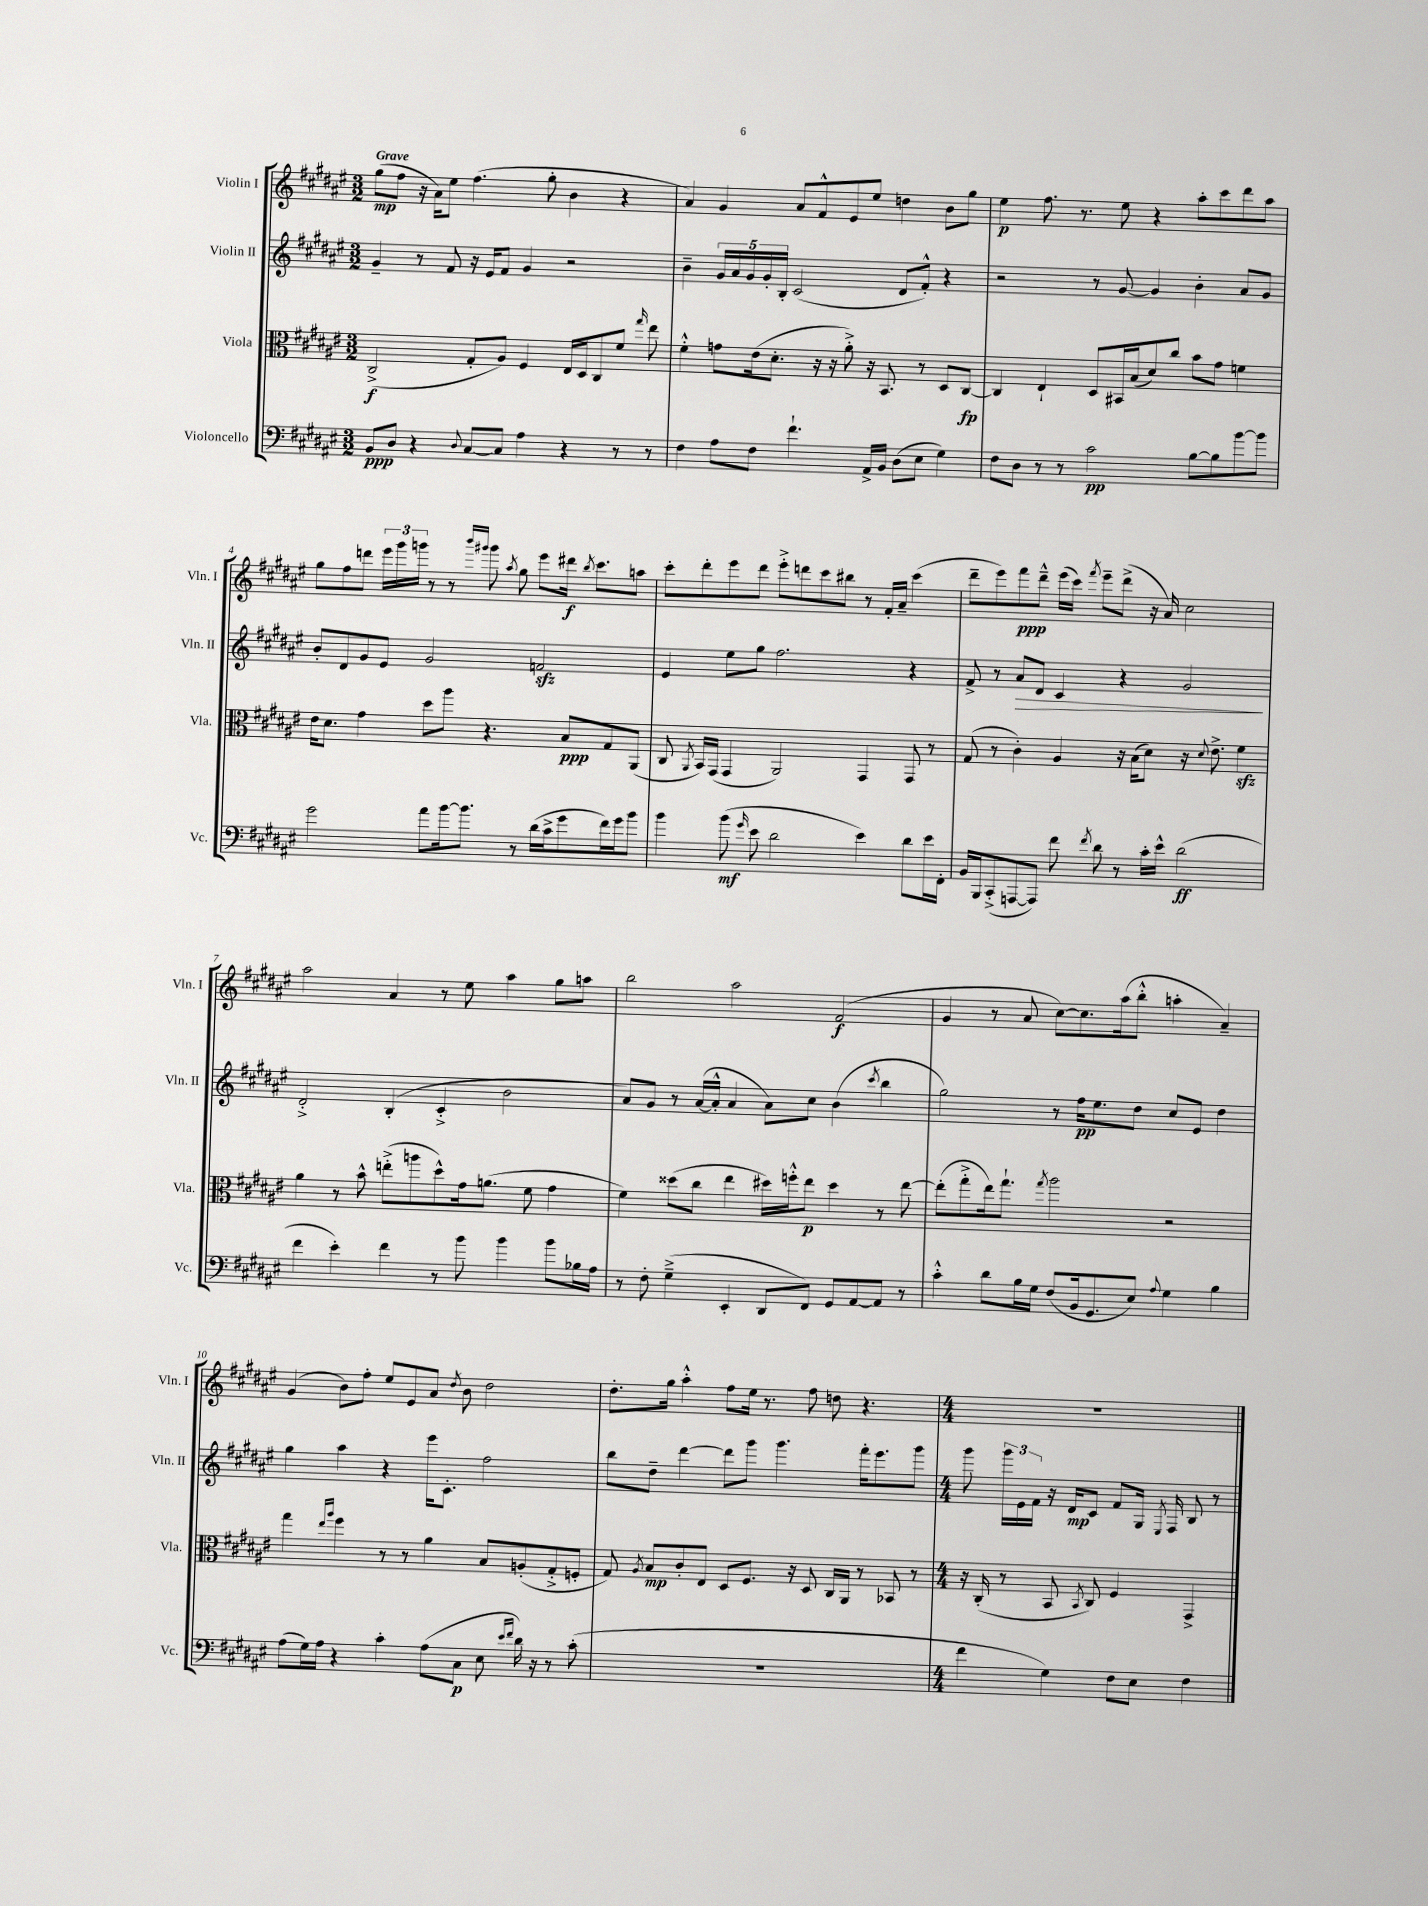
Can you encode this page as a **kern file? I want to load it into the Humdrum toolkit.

**kern	**dynam	**kern	**dynam	**kern	**dynam	**kern	**dynam
*part4	*part4	*part3	*part3	*part2	*part2	*part1	*part1
*staff4	*staff4	*staff3	*staff3	*staff2	*staff2	*staff1	*staff1
*I"Violoncello	*	*I"Viola	*	*I"Violin II	*	*I"Violin I	*
*I'Vc.	*	*I'Vla.	*	*I'Vln. II	*	*I'Vln. I	*
*clefF4	*	*clefC3	*	*clefG2	*	*clefG2	*
*k[f#c#g#d#a#e#]	*	*k[f#c#g#d#a#e#]	*	*k[f#c#g#d#a#e#]	*	*k[f#c#g#d#a#e#]	*
*M3/2	*	*M3/2	*	*M3/2	*	*M3/2	*
=1	=1	=1	=1	=1	=1	=1	=1
!	!	!	!	!	!	!LO:TX:a:B:t=Grave	!
8BB/L	ppp	(2C#^/	f	4g#~/	.	(8gg#\L	mp
8D#/J	.	.	.	.	.	8ff#\J	.
4r	.	.	.	8r	.	16r	.
.	.	.	.	.	.	16a#\KL)	.
.	.	.	.	8f#/	.	8ee#\J	.
8qqD#/	.	.	.	.	.	.	.
[8C#/L	.	8G#'/L	.	16r	.	(4.ff#\	.
.	.	.	.	16e#/KL	.	.	.
8C#/J]	.	8A#/J)	.	8f#/J	.	.	.
4A#\	.	4F#/	.	4g#/	.	.	.
.	.	.	.	.	.	8gg#'\	.
4r	.	16E#/LL	.	2r	.	4b\	.
.	.	16D#/J	.	.	.	.	.
.	.	8C#/	.	.	.	.	.
8r	.	8f#/J	.	.	.	4r	.
.	.	16qqgg#/	.	.	.	.	.
8r	.	8ee#\	.	.	.	.	.
=2	=2	=2	=2	=2	=2	=2	=2
4F#\	.	4f#'^^\	.	4b~\	.	4a#/)	.
8A#\L	.	8gn\L	.	20g#/LL	.	4g#/	.
.	.	.	.	20a#/	.	.	.
.	.	.	.	20g#/	.	.	.
8F#\J	.	(16e#\k	.	.	.	.	.
.	.	.	.	20g#'/	.	.	.
.	.	8.d#'\J	.	.	.	.	.
.	.	.	.	20B'/JJ	.	.	.
4.f#`\	.	.	.	(2c#/	.	8a#/L	.
.	.	16r	.	.	.	8f#^^/	.
.	.	16r	.	.	.	.	.
.	.	8a#'^\)	.	.	.	8e#/	.
16AA#^/LL	.	16r	.	.	.	8ee#/J	.
16BB/JJ	.	8.BB/	.	.	.	.	.
(8D#\L	.	.	.	8d#/L	.	4ddn\	.
8E#\J	.	8r	.	8f#'^^/J)	.	.	.
4G#\)	.	8D#/L	.	4r	.	8b\L	.
.	.	[8C#/J	fp	.	.	8gg#\J	.
=3	=3	=3	=3	=3	=3	=3	=3
8F#\L	.	4C#/]	.	2r	.	4ee#\	p
8D#\J	.	.	.	.	.	.	.
8r	.	4E#`/	.	.	.	8.ff#\	.
8r	.	.	.	.	.	.	.
.	.	.	.	.	.	8.r	.
2c#\	pp	8D#/L	.	8r	.	.	.
.	.	16BB#X/L	.	[8g#/	.	8ee#\	.
.	.	(16B/J	.	.	.	.	.
.	.	8d#/)	.	4g#/]	.	4r	.
.	.	8cc#/J	.	.	.	.	.
[8B\L	.	8b\L	.	4b'\	.	8aa#'\L	.
8B\]	.	8g#\J	.	.	.	8ccc#\	.
[8b\	.	4fn\	.	8a#/L	.	8ddd#\	.
8b\J]	.	.	.	8g#/J	.	8aa#\J	.
!!LO:LB:g=z
=4	=4	=4	=4	=4	=4	=4	=4
2g#\	.	16e#\KL	.	8b'/L	.	8gg#\L	.
.	.	8.d#\J	.	.	.	.	.
.	.	.	.	8d#/	.	8ff#\	.
.	.	4g#\	.	8g#/	.	8dddn\J	.
.	.	.	.	8e#/J	.	24eee#\LL	.
.	.	.	.	.	.	24ggg#\	.
.	.	.	.	.	.	24gggn\JJ	.
8a#\L	.	8dd#\L	.	2g#/	.	8r	.
[16b\k	.	8aa#\J	.	.	.	8r	.
8.b\J]	.	.	.	.	.	.	.
.	.	.	.	.	.	16qqbbb/LL	.
.	.	.	.	.	.	16qqggg#X/JJ	.
.	.	4.r	.	.	.	8ggg#\	.
.	.	.	.	.	.	8qaa#/	.
8r	.	.	.	.	.	8gg#\	.
(16d#\LL	.	.	.	2fnzz/	.	8eee#\L	.
16c#^\J	.	.	.	.	.	.	.
8g#\	.	8B/L	ppp	.	.	16ddd#X\Jk	f
.	.	.	.	.	.	8qbb/	.
.	.	.	.	.	.	8.ccc#\L	.
16f#\L)	.	8G#/	.	.	.	.	.
16g#\J	.	.	.	.	.	.	.
8b\J	.	(8AA#/J	.	.	.	8aan\J	.
=5	=5	=5	=5	=5	=5	=5	=5
4b\	.	8C#/	.	4e#/	.	8ccc#'\L	.
.	.	8qAA#/	.	.	.	.	.
.	.	16BB/LL)	.	.	.	8ddd#'\	.
.	.	(16GG#/JJ	.	.	.	.	.
(8b\	mf	4GG#/	.	8ee#\L	.	8eee#\	.
16qqg#/	.	.	.	.	.	.	.
8e#\	.	.	.	8gg#\J	.	8ddd#\J	.
2d#\	.	2AA#/)	.	2.ff#\	.	8eee#'^\L	.
.	.	.	.	.	.	8dddn\	.
.	.	.	.	.	.	8ccc#\	.
.	.	.	.	.	.	8bb#X\J	.
4e#\)	.	4GG#/	.	.	.	8r	.
.	.	.	.	.	.	16f#'/LL	.
.	.	.	.	.	.	16a#~/JJ	.
8d#\L	.	8GG#/	.	4r	.	(4ccc#\	.
16e#\L	.	8r	.	.	.	.	.
16FF#'\JJ	.	.	.	.	.	.	.
=6	=6	=6	=6	=6	=6	=6	=6
16BB/LL	.	(8G#/	.	8f#^/	.	8ddd#~\L	.
16BBB/J	.	.	.	.	.	.	.
(8CC#'^/	.	8r	.	8r	.	8eee#\)	.
!	!	!	!	!	!LO:HP:b	!	!
[8AAAn/	.	4c#'\)	.	8a#/L	>	8fff#\	ppp
8AAA/J])	.	.	.	8d#/J	.	8ddd#~^^\J	.
8f#\	.	4A#/	.	4c#/	.	(16eee#\LL	.
.	.	.	.	.	.	16ccc#\JJ)	.
8qf#/	.	.	.	.	.	8qfff#/	.
8d#\	.	.	.	.	.	8eee#~\L	.
8r	.	16r	.	4r	.	(8ddd#^\J	.
.	.	(16B\KL	.	.	.	.	.
16c#'\LL	.	8d#\J)	.	.	.	16r	.
16e#^^\JJ	.	.	.	.	.	16a#/)	.
(2d#\	ff	16r	.	2g#/	.	2cc#\	.
.	.	8qqd#/	.	.	.	.	.
.	.	8.e#^\	.	.	.	.	.
.	.	4f#zz\	.	.	.	.	.
.	.	.	.	.	]	.	.
!!LO:LB:g=z
=7	=7	=7	=7	=7	=7	=7	=7
4f#\	.	4a#\	.	2d#'^/	.	2aa#\	.
4e#'\)	.	8r	.	.	.	.	.
.	.	8b^^\	.	.	.	.	.
4f#\	.	(8een'^\L	.	(4B'/	.	4a#/	.
.	.	8aan\	.	.	.	.	.
8r	.	8dd#^^\)	.	4c#'^/	.	8r	.
8b\	.	16g#\k	.	.	.	8ee#\	.
.	.	(8.an\J	.	.	.	.	.
4b\	.	.	.	2b\	.	4aa#\	.
.	.	8f#\	.	.	.	.	.
8b\L	.	4g#\	.	.	.	8gg#\L	.
16B-X\L	.	.	.	.	.	8aan\J	.
16A#\JJ	.	.	.	.	.	.	.
=8	=8	=8	=8	=8	=8	=8	=8
8r	.	4f#\)	.	8a#/L)	.	2bb\	.
8F#'\	.	.	.	8g#/J	.	.	.
(4G#~^\	.	(8dd##X\L	.	8r	.	.	.
.	.	8cc#\J	.	([16a#/LL	.	.	.
.	.	.	.	16a#'^^/JJ]	.	.	.
4EE#'/	.	4ee#\	.	4a#/	.	2aa#\	.
8DD#/L	.	16dd#X\LL)	.	8a#\L)	.	.	.
.	.	16ffn'^^\J	.	.	.	.	.
8FF#/J)	.	8ee#\J	p	8cc#\J	.	.	.
8GG#/L	.	4dd#\	.	(4b\	.	(2f#/	f
[8AA#/	.	.	.	.	.	.	.
.	.	.	.	8qccc#/	.	.	.
8AA#/J]	.	8r	.	4bb\	.	.	.
8r	.	[8ee#\	.	.	.	.	.
=9	=9	=9	=9	=9	=9	=9	=9
4c#'^^\	.	(8ee#'\L]	.	2gg#\)	.	4g#/	.
.	.	8gg#'^\	.	.	.	.	.
8d#\L	.	16ee#\k)	.	.	.	8r	.
.	.	8.gg#`\J	.	.	.	.	.
16B\L	.	.	.	.	.	8a#/	.
16G#\JJ	.	.	.	.	.	.	.
.	.	8qgg#/	.	.	.	.	.
(8F#/L	.	2aa#\	.	8r	.	[8cc#\L)	.
16BB/k	.	.	.	16ff#\KL	pp	8.cc#\]	.
8.GG#/	.	.	.	8.ee#\	.	.	.
.	.	.	.	.	.	(16aa#\k	.
8E#/J)	.	.	.	8dd#\J	.	8bb'^^\J	.
8qqA#/	.	.	.	.	.	.	.
4G#\	.	2r	.	8cc#/L	.	4aan'\	.
.	.	.	.	8e#/J	.	.	.
4B\	.	.	.	4dd#\	.	4a#~/)	.
!!LO:LB:g=z
=10	=10	=10	=10	=10	=10	=10	=10
(8A#\L	.	4gg#\	.	4gg#\	.	(4g#/	.
16G#\L)	.	.	.	.	.	.	.
16A#\JJ	.	.	.	.	.	.	.
.	.	16qqee#/LL	.	.	.	.	.
.	.	16qqaa#/JJ	.	.	.	.	.
4r	.	4ff#\	.	4aa#\	.	8b\L)	.
.	.	.	.	.	.	8ff#'\J	.
4c#'\	.	8r	.	4r	.	8ee#/L	.
.	.	8r	.	.	.	8e#/	.
(8A#\L	.	4a#\	.	16eee#\KL	.	8a#/J	.
.	.	.	.	8.c#'\J	.	.	.
.	.	.	.	.	.	8qdd#/	.
8C#\J	p	.	.	.	.	8b\	.
8E#\	.	8B/L	.	2ff#\	.	2dd#\	.
16qqe#/LL	.	.	.	.	.	.	.
16qqf#/JJ	.	.	.	.	.	.	.
16d#\)	.	(8An'/	.	.	.	.	.
16r	.	.	.	.	.	.	.
8r	.	8G#'^/	.	.	.	.	.
(8c#'\	.	8Fn'/J	.	.	.	.	.
=11	=11	=11	=11	=11	=11	=11	=11
1.r	.	8G#/)	.	8bb\L	.	8.dd#'\L	.
.	.	8qA#/	.	.	.	.	.
.	.	8B/L	mp	8dd#~\J	.	.	.
.	.	.	.	.	.	16gg#\Jk	.
.	.	8c#'/	.	[4ddd#\	.	4aa#'^^\	.
.	.	8E#/J	.	.	.	.	.
.	.	8D#/L	.	8ddd#\L]	.	8ff#\L	.
.	.	8.F#/J	.	8ggg#\J	.	16ee#\Jk	.
.	.	.	.	.	.	8.r	.
.	.	.	.	4.ggg#\	.	.	.
.	.	16r	.	.	.	.	.
.	.	8D#/	.	.	.	8ff#\	.
.	.	16C#/LL	.	.	.	8ddn\	.
.	.	16AA#/JJ	.	.	.	.	.
.	.	8r	.	16fff#'\KL	.	4.r	.
.	.	.	.	8.eee#\	.	.	.
.	.	8BB-X/	.	.	.	.	.
.	.	8r	.	8ggg#\J	.	.	.
=12	=12	=12	=12	=12	=12	=12	=12
*M4/4	*	*M4/4	*	*M4/4	*	*M4/4	*
4f#\	.	16r	.	8ggg#\	.	1r	.
.	.	(16C#'/	.	.	.	.	.
.	.	8r	.	24ggg#\LL	.	.	.
.	.	.	.	24e#\	.	.	.
.	.	.	.	24f#\JJ	.	.	.
4G#\)	.	8BB/	.	16r	.	.	.
.	.	.	.	16d#/KL	mp	.	.
.	.	8qBB/	.	.	.	.	.
.	.	8C#/)	.	8c#/J	.	.	.
8F#\L	.	4F#/	.	8f#/L	.	.	.
8E#\J	.	.	.	16G#/Jk	.	.	.
.	.	.	.	8qE#/	.	.	.
.	.	.	.	16F#/	.	.	.
4F#\	.	4GG#^/	.	8B/	.	.	.
.	.	.	.	8r	.	.	.
==	==	==	==	==	==	==	==
*-	*-	*-	*-	*-	*-	*-	*-
